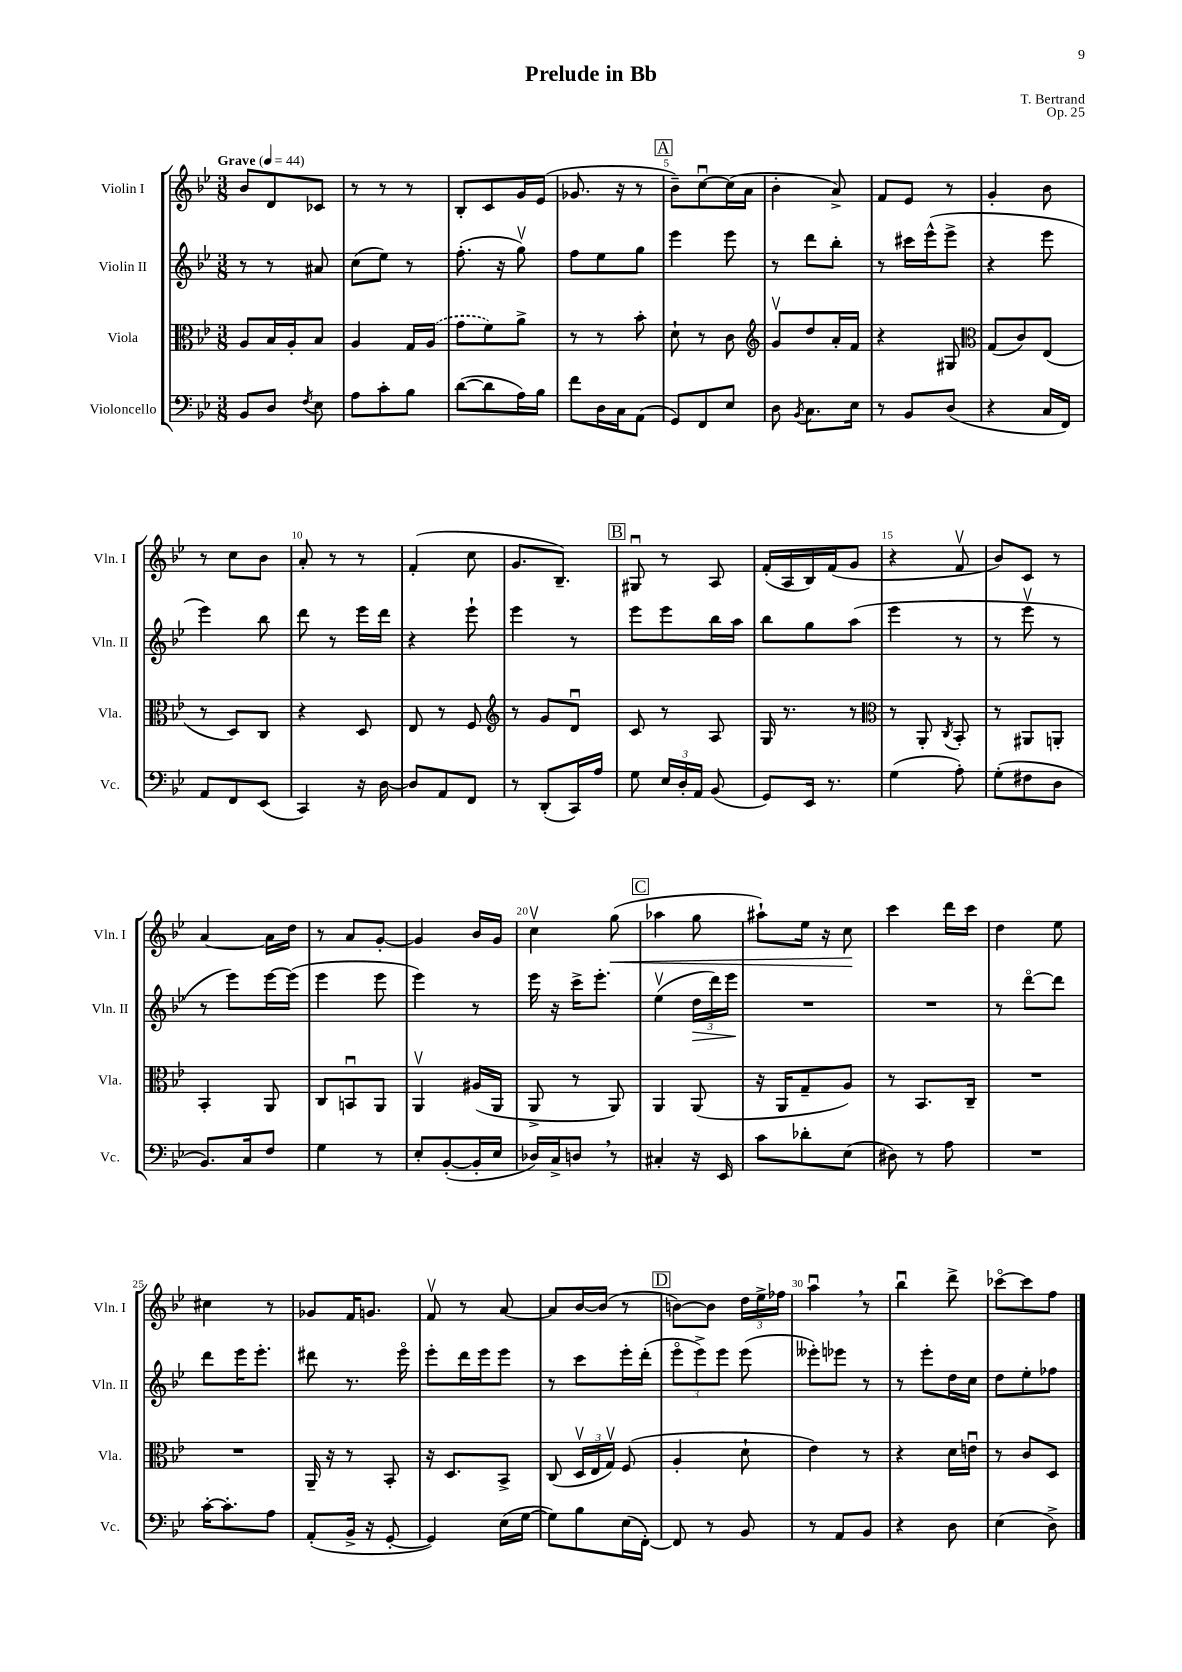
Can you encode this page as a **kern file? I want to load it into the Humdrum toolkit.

**kern	**kern	**kern	**kern
*staff4	*staff3	*staff2	*staff1
*clefF4	*clefC3	*clefG2	*clefG2
*k[b-e-]	*k[b-e-]	*k[b-e-]	*k[b-e-]
*M3/8	*M3/8	*M3/8	*M3/8
*MM44	*MM44	*MM44	*MM44
8BB-/L	8A/L	8r	8b-/L
8D/J	16B-/L	8r	8d/
.	16A'/J	.	.
8qF/	.	.	.
8E-\	8B-/J	8a#/	8c-/J
=	=	=	=
8A\L	4A/	(8cc\L	8r
8c'\	.	8ee-\J)	8r
8B-\J	16G/LL	8r	8r
.	(16A/JJ	.	.
=	=	=	=
([8d\L	8g\L	(8.ff'\	8B-'/L
8d\]	8f\)	.	8c/
.	.	16r	.
16A\L)	8a^\J	8ggv\)	16g/L
16B-\JJ	.	.	(16e-/JJ
=	=	=	=
8f\L	8r	8ff\L	8.g-/
16D\L	8r	8ee-\	.
16C\J	.	.	16r
(8AA\J	8b-'\	8gg\J	8r
=	=	=	=
8GG/L)	8d`\	4eee-\	8b-~\L)
8FF/	8r	.	[8ccu\
8E-/J	8c\	8eee-\	(16cc\]L
.	.	.	16a\JJ
=	=	=	=
*	*clefG2	*	*
8D\	8gv/L	8r	4b-'\
8qBB-/	.	.	.
8.C\L	8dd/	8ddd\L	.
.	16a'/L	8bb-'\J	8a^/)
16E-\Jk	16f/JJ	.	.
=	=	=	=
8r	4r	8r	8f/L
8BB-/L	.	16ccc#\LL	8e-/J
.	.	(16eee-^^\J	.
(8D/J	8G#/	8eee-^\J	8r
=	=	=	=
*	*clefC3	*	*
4r	(8G/L	4r	4g'/
.	8c/)	.	.
16C/LL	(8E-/J	8eee-\	8b-\
16FF/JJ)	.	.	.
=	=	=	=
8AA/L	8r	4eee-\)	8r
8FF/	8D/L)	.	8cc\L
(8EE-/J	8C/J	8bb-\	8b-\J
=	=	=	=
4CC/)	4r	8ddd\	8a'/
.	.	8r	8r
16r	8D/	16eee-\LL	8r
[16D\	.	16ddd\JJ	.
=	=	=	=
8D/]L	8E-/	4r	(4f'/
8AA/	8r	.	.
8FF/J	8F/	8eee-`\	8cc\
=	=	=	=
*	*clefG2	*	*
8r	8r	4eee-\	8.g/L
(8DD'/L	8g/L	.	.
.	.	.	8.B-~/J)
16CC/L)	8du/J	8r	.
16A/JJ	.	.	.
=	=	=	=
8G\	8c/	8eee-\L	8G#u/
24E-/LL	8r	8eee-\	8r
24D'/	.	.	.
24AA/JJ	.	.	.
(8BB-/	8A/	16bb-\L	8A/
.	.	16aa\JJ	.
=	=	=	=
8GG/L)	16G/	8bb-\L	(16f'/LL
.	8.r	.	16A/
16EE-/Jk	.	8gg\	16B-/)
8.r	.	.	(16f/J
.	8r	(8aa\J	8g/J
=	=	=	=
*	*clefC3	*	*
(4G\	8r	4eee-\	4r
.	8AA'/	.	.
.	8qC/	.	.
8A'\)	8BB-'/	8r	8fv/
=	=	=	=
(8G'\L	8r	8r	8b-/L)
8F#\	8AA#/L	8eee-v\	8c/J
8D\J	8AA'/J	8r	8r
=	=	=	=
8.BB-/L)	4BB-'/	8r	[4a/
.	.	8eee-\L)	.
16C/k	.	.	.
8F/J	8AA/	[16eee-\L	16a\]LL
.	.	(16eee-\]JJ	16dd\JJ
=	=	=	=
4G\	8C/L	4eee-\	8r
.	8BBu/	.	8a/L
8r	8AA/J	8eee-\	[8g'/J
=	=	=	=
8E-'/L	4AAv/	4eee-\)	4g/]
([8BB-'/	.	.	.
16BB-'/]L	(16A#/LL	8r	16b-/LL
16E-/JJ	16AA/JJ	.	16g/JJ
=	=	=	=
16D-/LL)	8AA^/	16eee-\	4ccv\
16C^/J	.	16r	.
8D/J	8r	16ccc^\LK	.
.	.	8.eee-'\J	.
8r	8AA/)	.	(8gg\
=	=	=	=
4C#'/	4AA/	(4ee-v\	4aa-\
16r	(8AA/	24dd\LL	8gg\
.	.	24ddd\)	.
16EE-/	.	.	.
.	.	24eee-\JJ	.
=	=	=	=
8c\L	16r	4.r	8aa#`\L)
.	16AA/LK	.	.
8d-'\	8G~/	.	16ee-\Jk
.	.	.	16r
(8E-\J	8A/J)	.	8cc\
=	=	=	=
8D#\)	8r	4.r	4ccc\
8r	8.BB-/L	.	.
8A\	.	.	16ddd\LL
.	16C~/Jk	.	16ccc\JJ
=	=	=	=
4.r	4.r	8r	4dd\
.	.	[8dddo\L	.
.	.	8ddd\]J	8ee-\
=	=	=	=
[16c'\LK	4.r	8ddd\L	4cc#\
8.c'\]	.	.	.
.	.	16eee-\K	.
.	.	8.eee-'\J	.
8A\J	.	.	8r
=	=	=	=
(8AA'/L	16AA~/	8ddd#\	8g-/L
.	16r	.	.
16BB-^/Jk	8r	8.r	16f/K
16r	.	.	8.g/J
[8GG'/	8BB-'/	.	.
.	.	16eee-o\	.
=	=	=	=
4GG/])	16r	8eee-'\L	8fv/
.	8.D/L	.	.
.	.	16ddd\L	8r
.	.	16eee-\J	.
(16E-\LL	8BB-^/J	8eee-\J	[8a/
[16G\JJ	.	.	.
=	=	=	=
8G\]L)	(8C/	8r	8a/]L
8B-\	24Dv/LL	8ccc\L	[16b-/L
.	24E-/	.	.
.	.	.	(16b-/]JJ
.	24Gv/JJ)	.	.
(16E-\L	(8F/	16eee-'\L	8r
[16FF'\JJ)	.	(16ddd'\JJ	.
=	=	=	=
8FF/]	4A'/	12eee-o\L	[8b\L)
.	.	12eee-^\)	.
8r	.	.	8b\]J
.	.	12eee-\J	.
8BB-/	8d`\	(8eee-\	24dd\LL
.	.	.	24ee-^\
.	.	.	24ff-\JJ
=	=	=	=
8r	4e-\)	8eee--'\L)	4aau\
8AA/L	.	8eee-\J	.
8BB-/J	8r	8r	8r
=	=	=	=
4r	4r	8r	4bb-u\
.	.	8eee-'\L	.
8D\	16d\LL	16dd\L	8ddd^\
.	16eu\JJ	16cc\JJ	.
=	=	=	=
(4E-\	8r	8dd\L	[8ccc-o\L
.	8c/L	8ee-'\	8ccc-\]
8D^\)	8D/J	8ff-\J	8ff\J
==	==	==	==
*-	*-	*-	*-
